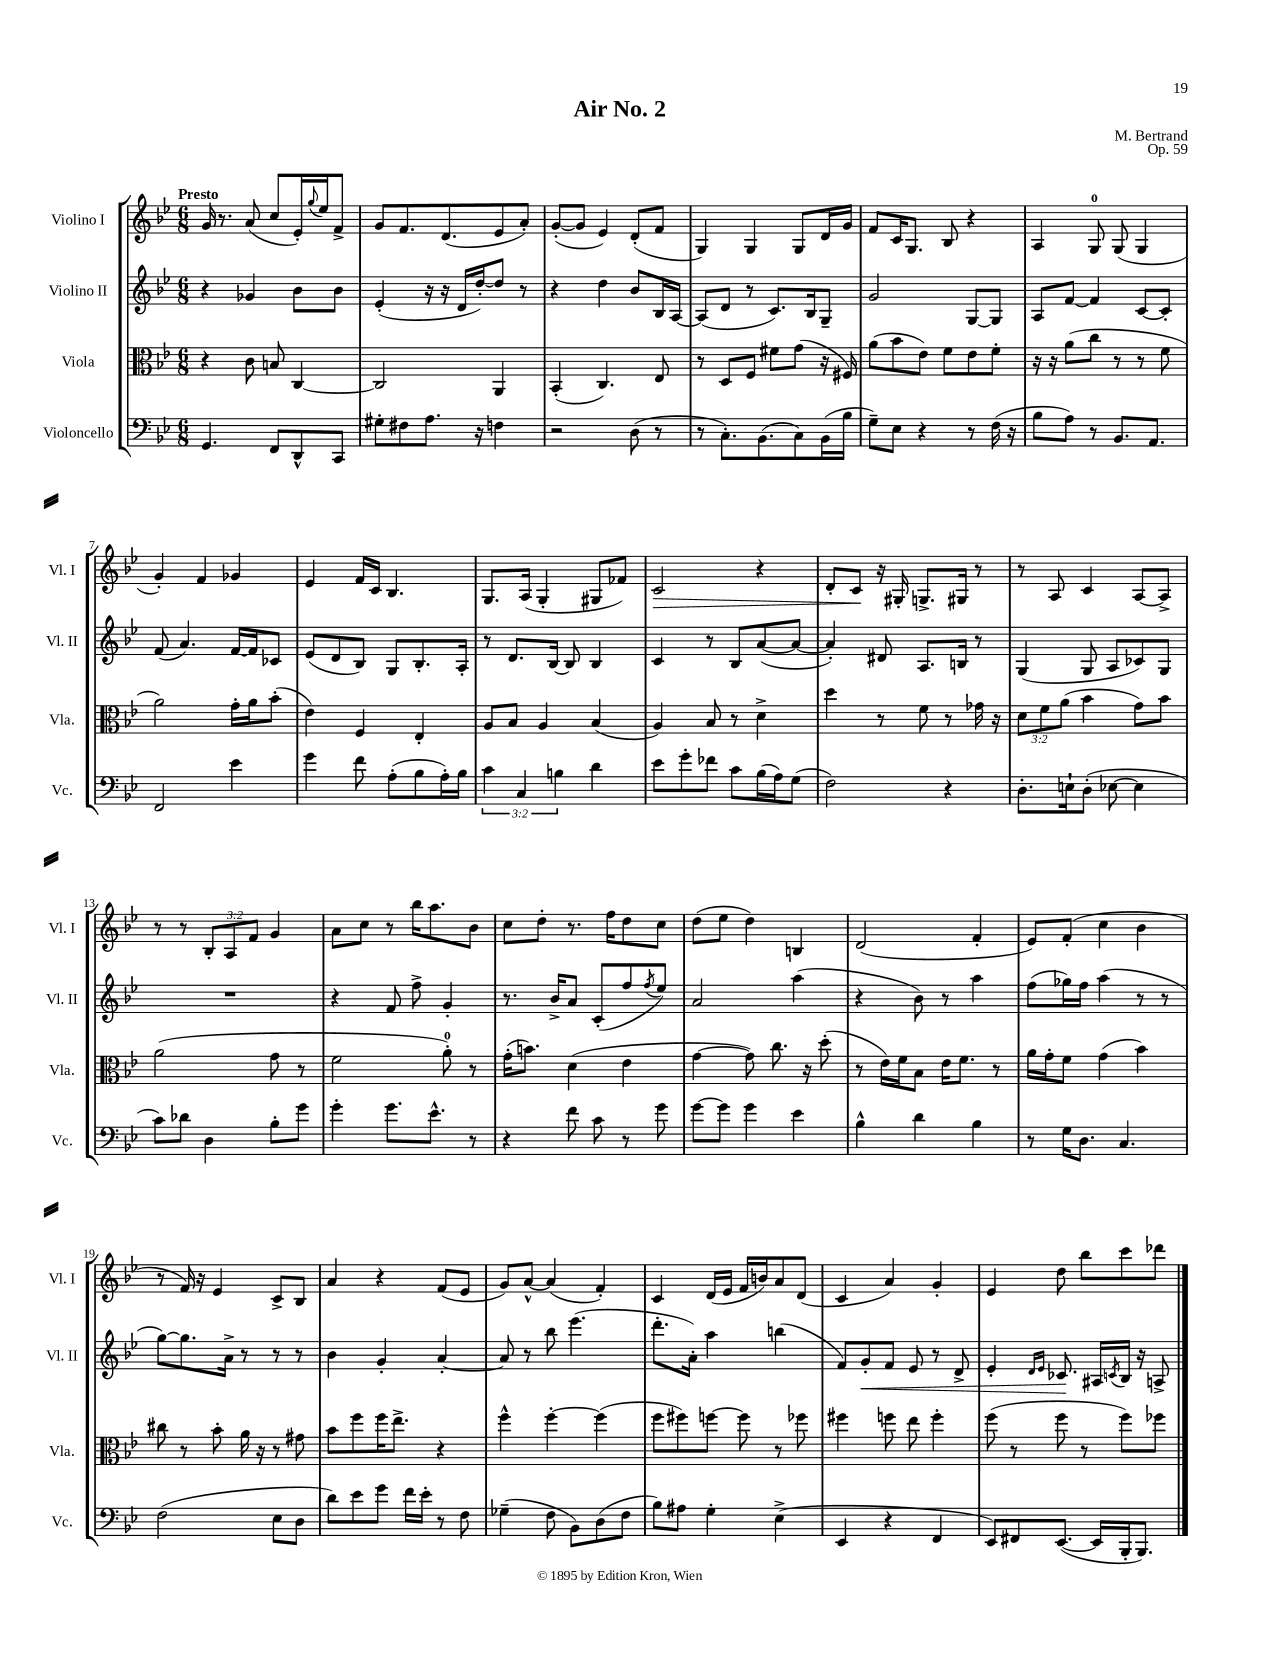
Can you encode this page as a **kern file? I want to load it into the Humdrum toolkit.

**kern	**kern	**kern	**kern
*staff4	*staff3	*staff2	*staff1
*clefF4	*clefC3	*clefG2	*clefG2
*k[b-e-]	*k[b-e-]	*k[b-e-]	*k[b-e-]
*M6/8	*M6/8	*M6/8	*M6/8
4.GG	4r	4r	16g
.	.	.	8.r
.	8c	4g-	(8a
8FF	8B	.	8cc
8DD^^	[4C	8b-	16e-')
.	.	.	8qqgg
.	.	.	16ee-
8CC	.	8b-	8f^
=	=	=	=
8G#'	2C]	(4e-'	8g
8F#	.	.	8.f
8.A	.	16r	.
.	.	16r	(8.d
.	.	16d	.
16r	.	[16dd')	.
4F	4AA	8dd]	8e-
.	.	8r	8a')
=	=	=	=
2r	(4BB-'	4r	([8g'
.	.	.	8g]
.	4.C)	4dd	4e-)
(8D	.	8b-	(8d'
8r	8E-	16B-	8f
.	.	[16A	.
=	=	=	=
8r	8r	(8A]	4G)
8.C')	8D	8d	.
.	8F	8r	4G
(8.BB-	.	.	.
.	8f#	8.c)	.
8C)	(8g	.	8G
.	.	16B-	.
(16BB-	16r	8G~	16d
16B-	16F#)	.	16g
=	=	=	=
8G~)	(8a	2g	8f
8E-	8b-	.	16c
.	.	.	8.G
4r	8e-)	.	.
.	8f	.	8B-
8r	8e-	[8G	4r
(16F	8f'	8G]	.
16r	.	.	.
=	=	=	=
8B-	16r	8A	4A
.	16r	.	.
8A)	(8a	[8f	.
8r	8cc	4f]	8G
8.BB-	8r	.	(8G
.	8r	[8c	4G
8.AA	.	.	.
.	8f	8c']	.
=	=	=	=
2FF	2a)	(8f	4g')
.	.	4.a)	.
.	.	.	4f
4e-	16g'	[16f	4g-
.	16a	16f]	.
.	(8b-'	8c-	.
=	=	=	=
4g	4e-)	(8e-	4e-
.	.	8d	.
8f	4F	8B-)	16f
.	.	.	16c
(8A'	.	8G	4.B-
8B-	4E-'	8.B-'	.
16A')	.	.	.
16B-	.	16A'	.
=	=	=	=
6c	8A	8r	8.G
.	8B-	8.d	.
6C	.	.	.
.	.	.	(16A
.	4A	.	4G'
.	.	[16B-	.
6B	.	.	.
.	.	8B-]	.
4d	(4B-	4B-	8G#
.	.	.	8f-)
=	=	=	=
8e-	4A)	4c	2c
8g'	.	.	.
8f-	8B-	8r	.
8c	8r	8B-	.
(16B-	4d^	([8a	4r
16A)	.	.	.
(8G	.	8a_	.
=	=	=	=
2F)	4dd	4a'])	8d'
.	.	.	8c
.	8r	8d#	16r
.	.	.	16G#'
.	8f	8.A	8.G^
4r	8r	.	.
.	.	16B	16G#
.	16g-	8r	8r
.	16r	.	.
=	=	=	=
8.D'	12d	(4G	8r
.	12f	.	.
.	.	.	8A
.	(12a	.	.
16E`	.	.	.
(8D'	4b-	8G	4c
[8E-	.	8A	.
4E-]	8g)	8c-)	[8A
.	8b-	8G	8A^]
=	=	=	=
8c)	(2a	2.r	8r
8d-	.	.	8r
4D	.	.	12B-'
.	.	.	12A
.	.	.	12f
8B-'	8g	.	4g
8g	8r	.	.
=	=	=	=
4g'	2f	4r	8a
.	.	.	8cc
8.g	.	8f	8r
.	.	8ff^	16bb-
8.e-^^	.	.	8.aa
.	8a')	4g'	.
8r	8r	.	8b-
=	=	=	=
4r	(16g'	8.r	8cc
.	8.b)	.	.
.	.	.	8dd'
.	.	16b-^	.
8f	(4d	8a	8.r
8c	.	(8c'	.
.	.	.	16ff
8r	4e-	8ff	8dd
.	.	8qff	.
8g	.	8ee-)	8cc
=	=	=	=
[8g	[4g	2a	(8dd
8g]	.	.	8ee-
4g	8g])	.	4dd)
.	8.cc	.	.
4e-	.	(4aa	4B
.	16r	.	.
.	(8dd'	.	.
=	=	=	=
4B-^^	8r	4r	(2d
.	16e-)	.	.
.	16f	.	.
4d	8B-	8b-)	.
.	16e-	8r	.
.	8.f	.	.
4B-	.	4aa	4f'
.	8r	.	.
=	=	=	=
8r	16a	(8ff	8e-)
.	16g'	.	.
16G	8f	16gg-)	(8f'
8.D	.	16ff	.
.	(4g	(4aa	4cc
4.C	.	.	.
.	4b-)	8r	4b-
.	.	8r	.
=	=	=	=
(2F	8cc#	[8gg)	8r
.	8r	8.gg]	16f)
.	.	.	16r
.	8b-'	.	4e-
.	.	16a^	.
.	16a	8r	.
.	16r	.	.
8E-	8r	8r	8c^
8D	8g#	8r	8B-
=	=	=	=
8d)	8b-	4b-	4a
8e-	8ff	.	.
8g	16ff	4g'	4r
.	8.ee-^	.	.
16f	.	.	.
16e-'	.	.	.
8r	4r	[4a'	(8f
8F	.	.	8e-
=	=	=	=
(4G-~	4ff^^	8a]	8g)
.	.	8r	[8a^^
8F	[4ff'	8bb-	(4a]
8BB-)	.	(4.eee-	.
(8D	(4ff]	.	4f')
8F	.	.	.
=	=	=	=
8B-)	8ff	8.ddd'	4c
8A#	8ff#)	.	.
.	.	16a')	.
4G'	[8ff	4aa	(16d
.	.	.	16e-
.	8ff]	.	16f
.	.	.	16b)
(4E-^	8r	(4bb	8a
.	8ff-	.	(8d
=	=	=	=
4EE-	4ff#	8f)	4c
.	.	8g'	.
4r	8ff	8f	4a)
.	8ee-	8e-	.
4FF	4ff'	8r	4g'
.	.	8d^	.
=	=	=	=
8EE-)	(8ff	4e-'	4e-
8FF#	8r	.	.
.	.	16qqd	.
.	.	16qqe-	.
([8.EE-	8ff	8.c-	8dd
.	8r	.	8bb-
16EE-]	.	16A#	.
.	.	8qc	.
16BBB-'	8ff)	16B-	8ccc
8.BBB-)	.	16r	.
.	8ff-	8A^	8ddd-
==	==	==	==
*-	*-	*-	*-
